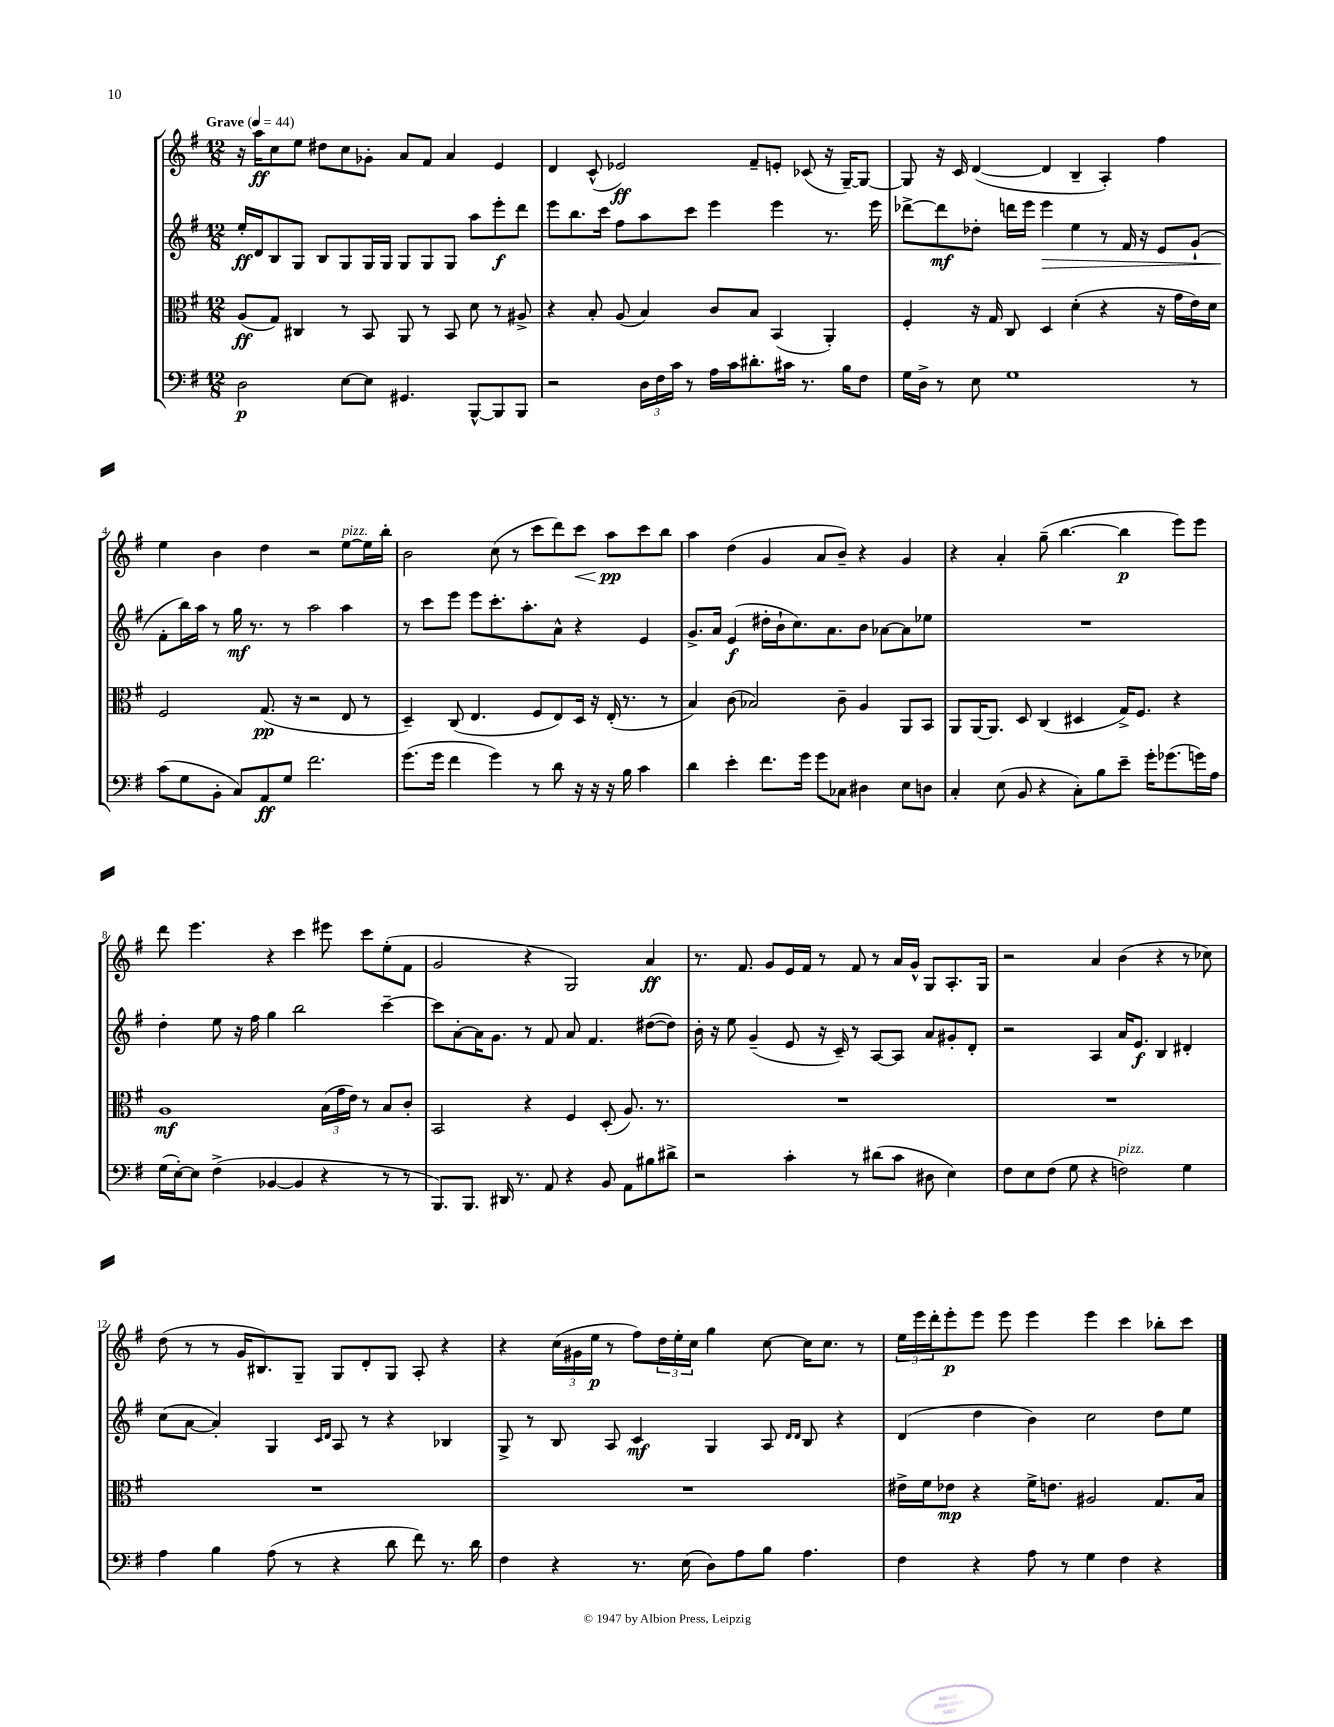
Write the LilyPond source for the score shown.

<<
\new StaffGroup <<
\new Staff = "s0" {
    \clef treble \key g \major \numericTimeSignature \time 12/8 \tempo "Grave" 4 = 44
    r16 a''16\ff c''8 e''8 dis''8 c''8 ges'8-. a'8 fis'8 a'4 e'4 |
    d'4 c'8-^( ees'2\ff) fis'8-- e'8-. ces'8( r16 g16~--) g8~ |
    g8 r16 c'16 d'4~( d'4 b4-- a4-.) fis''4 |
    e''4 b'4 d''4 r2 e''8~^\markup { \italic "pizz." } e''16 b''16-. |
    b'2 c''8( r8 c'''8 d'''8) c'''8\< a''8\pp\! c'''8 b''8 |
    a''4 d''4( g'4 a'8 b'8--) r4 g'4 |
    r4 a'4-. g''8--( b''4.~ b''4\p e'''8) e'''8 |
    d'''8 e'''4. r4 c'''4 eis'''8 c'''8 e''8-.( fis'8 |
    g'2 r4 g2) a'4\ff |
    r8. fis'8. g'8 e'16 fis'16 r8 fis'8 r8 a'16 g'16-^ g8 a8.-. g16 |
    r2 a'4 b'4( r4 r8 ces''8) |
    d''8( r8 r8 g'16 bis8.) g8-- g8 d'8-. g8 a8-. r4 |
    r4 \tuplet 3/2 { c''16( gis'16 e''16\p } r8 fis''8) \tuplet 3/2 { d''16 e''16-. c''16 } g''4 c''8~ c''16 c''8. r8 |
    \tuplet 3/2 { e''16 e'''16 d'''16-. } e'''8-.\p e'''8 e'''8 e'''4 e'''4 c'''4 bes''8-. c'''8 \bar "|." |
}
\new Staff = "s1" {
    \clef treble \key g \major \numericTimeSignature \time 12/8
    e''16-.\ff d'16 b8 g8 b8 g8 g16 g16 g8 g8 g8 a''8 e'''8-.\f d'''8 |
    e'''8 b''8. c'''16 fis''8 a''8 c'''8 e'''4 e'''4 r8. e'''16 |
    des'''8~-> des'''8\mf des''8-. d'''16 e'''16 e'''4\> e''4 r8 fis'16 r16 e'8 g'8-!( |
    fis'8-.\! b''16) a''16 r8 g''16\mf r8. r8 a''2 a''4 |
    r8 c'''8 e'''8 e'''8 c'''8.-. a''8.-. a'8-^ r4 e'4 |
    g'8.-> a'16 e'4\f( dis''16-. b'16-! c''8.) a'8. b'8 aes'8~ aes'8 ees''8 |
    R1. |
    d''4-. e''8 r16 fis''16 g''4 b''2 c'''4~-- |
    c'''8 a'8~-. a'16 g'8. r8 fis'8 a'8 fis'4. dis''8~( dis''8) |
    b'16-. r16 e''8 g'4--( e'8 r16 c'16--) r8 a8~ a8 a'8 gis'8-. d'8-. |
    r2 a4 a'16 e'8.\f b4 dis'4-. |
    c''8( a'8~ a'4-.) g4 \grace { c'16 d'16 } a8 r8 r4 bes4 |
    g8-> r8 b8 a8 c'4\mf g4 a8 \grace { d'16 d'16 } b8 r4 |
    d'4( d''4 b'4) c''2 d''8 e''8 \bar "|." |
}
\new Staff = "s2" {
    \clef alto \key g \major \numericTimeSignature \time 12/8
    a8\ff( g8) cis4 r8 b,8 a,8 r8 b,8 d'8 r8 ais8-> |
    r4 b8-. a8( b4) c'8 b8 b,4( a,4-.) |
    fis4-. r16 g16 c8 d4 d'4-.( r4 r16 g'16 e'16) d'16 |
    fis2 g8.\pp( r16 r2 e8 r8 |
    d4--) c8( e4. fis8 e8) d16 r16 e16-.( r8. r8 |
    b4) c'8( bes2) c'8-- a4 a,8 b,8 |
    a,8 a,16~ a,8. d8 c4( dis4 g16->) fis8. r4 |
    a1\mf \tuplet 3/2 { b16( g'16 e'16) } r8 b8 c'8-. |
    b,2 r4 fis4 d8-.( a8.) r8. |
    R1. |
    R1. |
    R1. |
    R1. |
    eis'16-> fis'16 ees'8\mp r4 fis'16-> e'8. ais2 g8. b16 \bar "|." |
}
\new Staff = "s3" {
    \clef bass \key g \major \numericTimeSignature \time 12/8
    d2\p e8~ e8 gis,4. b,,8~-^ b,,8 b,,8 |
    r2 \tuplet 3/2 { d16 fis16 c'16 } r8 a16 c'16 dis'8.-. cis'16 r8. b16 fis8 |
    g16 d16-> r8 e8 g1 r8 |
    c'8( g8 b,8-. c8) a,8\ff g8 fis'2. |
    g'8.( g'16 fis'4 g'4) r8 d'8 r16 r16 r16 b16 c'4 |
    d'4 e'4-. fis'8. g'16 g'8 ces8 dis4 e8 d8 |
    c4-. e8( b,8 r4 c8-.) b8 e'8-- g'16-. ges'8.( g'16) a16 |
    g16( e16~-.) e8 fis4->( bes,4~ bes,4 r4 r8 r8 |
    b,,8.) b,,8. dis,16 r8. a,8 r4 b,8 a,8 bis8 dis'8-> |
    r2 c'4-. r8 dis'8( c'8 dis8 e4) |
    fis8 e8 fis8( g8 r4 f2^\markup { \italic "pizz." }) g4 |
    a4 b4 a8( r8 r4 d'8 fis'8) r8. d'16 |
    fis4 r4 r8. e16( d8) a8 b8 a4. |
    fis4 r4 a8 r8 g4 fis4 r4 \bar "|." |
}
>>
>>
